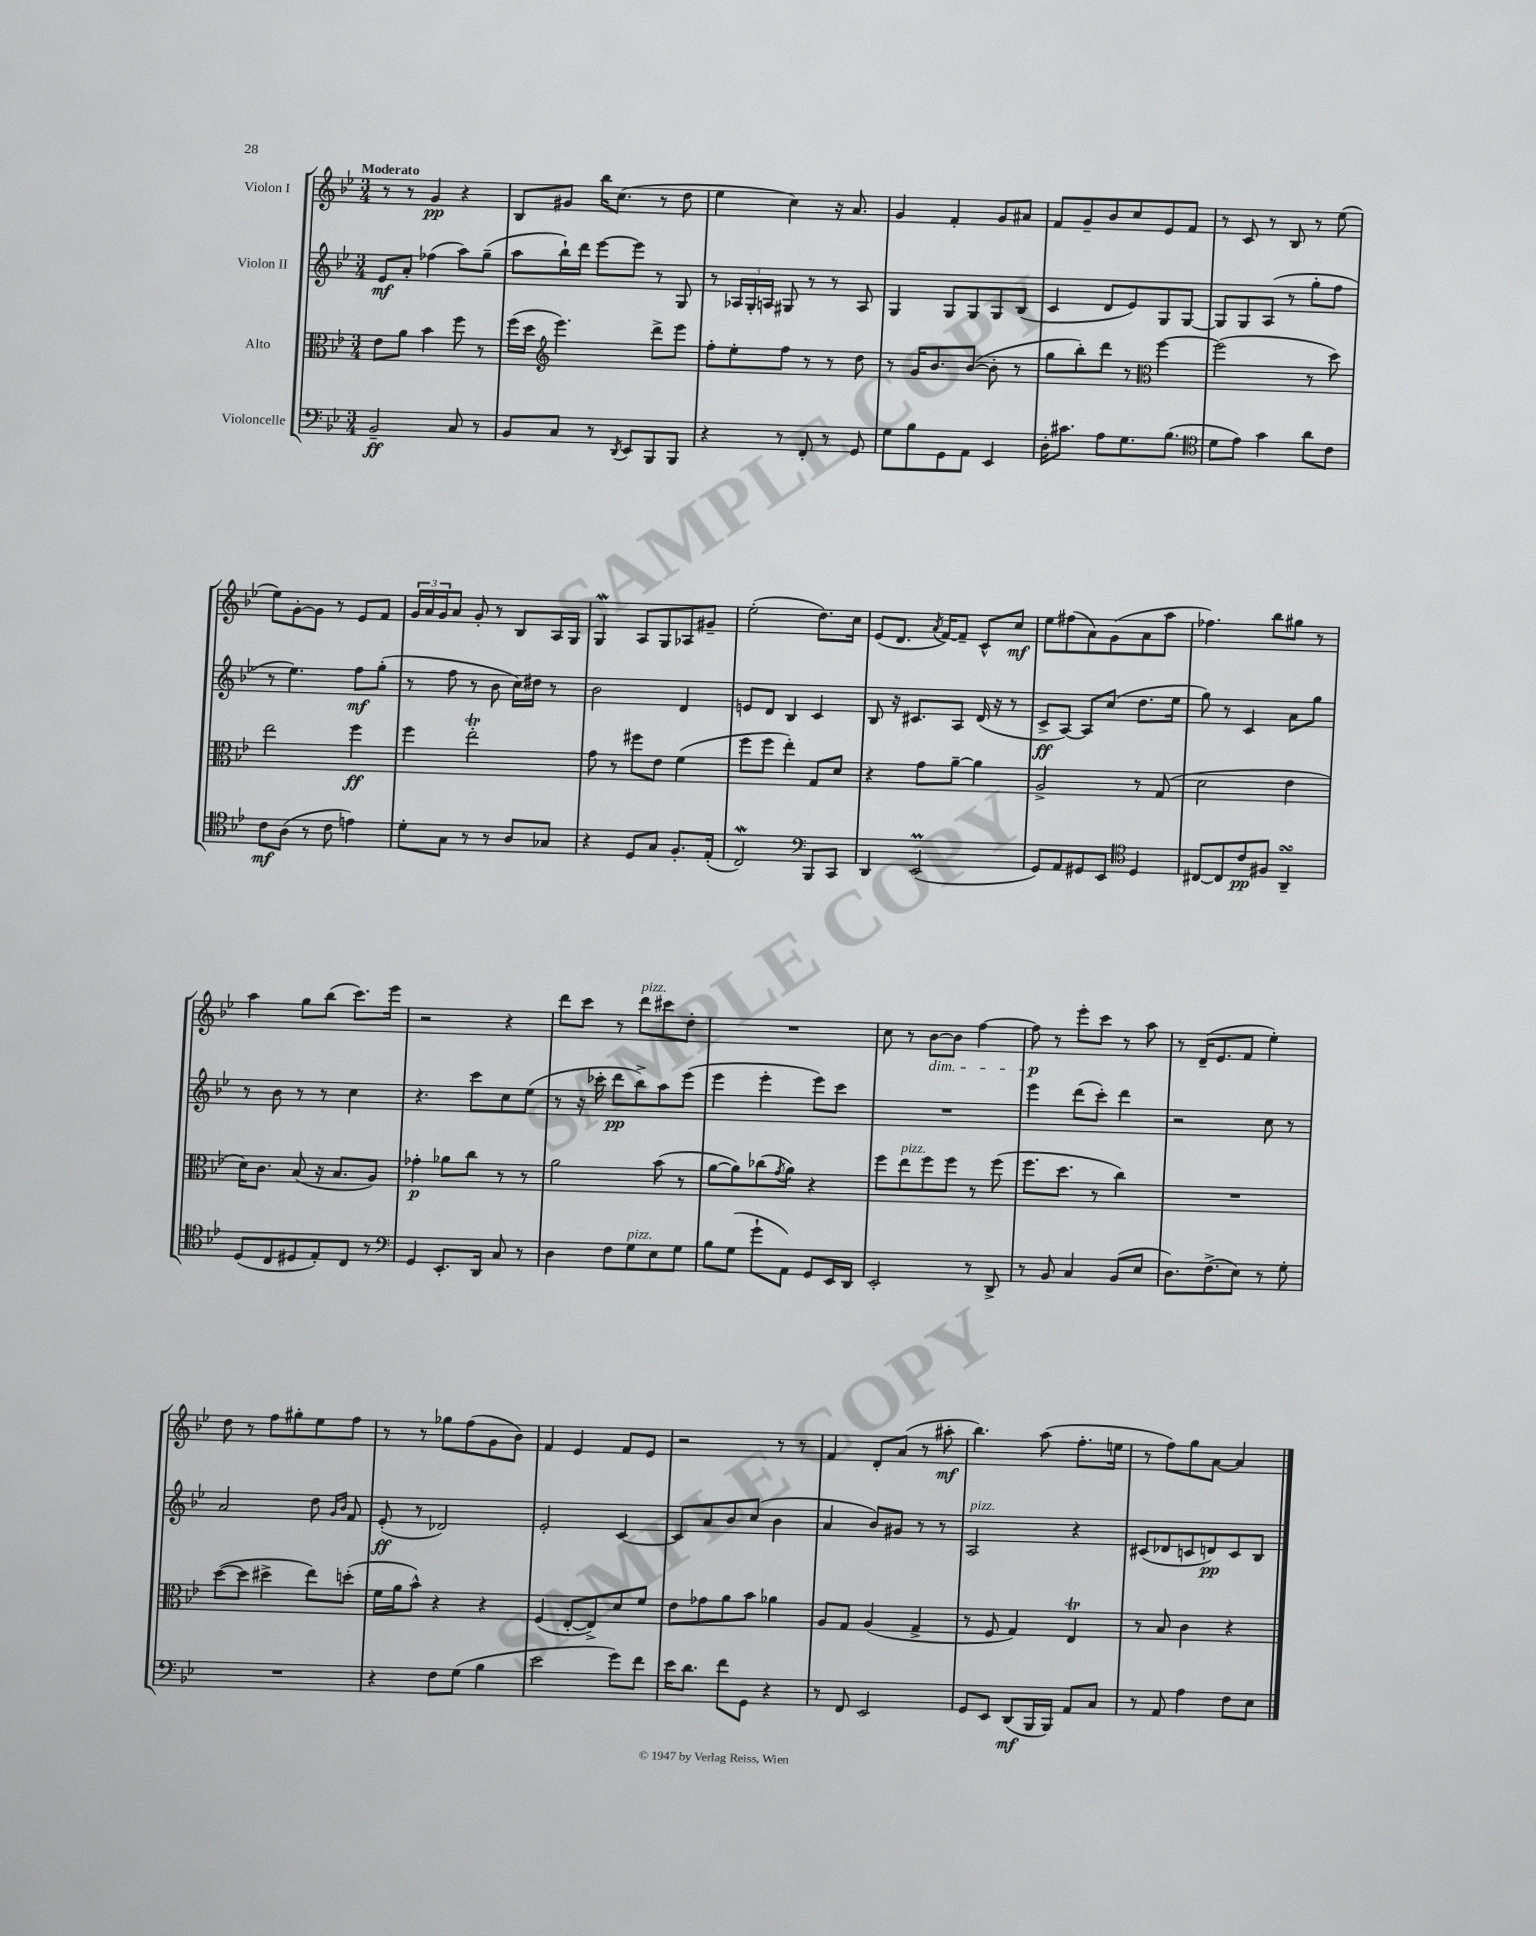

**kern	**kern	**kern	**kern
*staff4	*staff3	*staff2	*staff1
*clefF4	*clefC3	*clefG2	*clefG2
*k[b-e-]	*k[b-e-]	*k[b-e-]	*k[b-e-]
*M3/4	*M3/4	*M3/4	*M3/4
2BB-~/	8e-\L	8e-/L	8r
.	8a\J	8a'/J	8r
.	4b-\	(4ff-\	4g/
8C/	8ff\	8aa\L)	4r
8r	8r	(8gg~\J	.
=	=	=	=
8BB-/L	(16ff\LL	8aa\L	8B-/L
.	16dd\JJ	.	.
*	*clefG2	*	*
8C/J	4.eee-\)	16bb-`\L)	8g#/J
.	.	16ddd\JJ	.
8r	.	[8eee-\L	16bb-\LK
.	.	.	(8.cc\J
8qDD/	.	.	.
8EE-/L	.	8eee-\]J	.
8BBB-/	8ddd^\L	8r	8r
8BBB-/J	8eee-\J	8G/	8dd\
=	=	=	=
4r	8ff'\L	8r	4ee-\
.	8ee-'\	24A-/LL	.
.	.	24G'/	.
.	.	24A/JJ	.
8r	8ff\J	8G#/	4cc\)
8FF'/	8r	8r	.
8r	8r	8r	16r
.	.	.	8.a/
8GG/	8dd\	8A/	.
=	=	=	=
8G\L	8r	4G/	4g/
8B-\	16g/LK	.	.
.	8.b-/	.	.
8GG\	.	8G/L	4f'/
8AA\J	([8b-/J	8G/	.
4EE-/	8b-'\]	8G/	8g/L
.	8r	(8B-/J	8a#/J
=	=	=	=
16D'\LK	8gg\L	4c/	8f/L
8.c#\J	.	.	.
.	8bb-'\)	.	8g~/
8A\L	8ddd\J	8d/L	8b-/
8.G\	8r	8e-/)	8cc/
*	*clefC3	*	*
.	[4ff\	8G/	8e-/
(8.B-\J	.	.	.
.	.	[8G/J	8f/J
=	=	=	=
*clefC4	*	*	*
8d\L	(2ff\]	8G/]L	8r
8e-\J)	.	8G/	8c/
4g\	.	(8A/J	8r
.	.	8r	8B-/
8a\L	8r	8gg'\L	8r
8c\J	8dd\)	8ff\J	(8ee-\
=	=	=	=
8c\L	2ee-\	8r	8ee-\L)
(8A\J	.	4.ee-\)	[8g'\
8r	.	.	8g\]J
8c\	.	.	8r
4e\)	4ff\	8ff\L	8e-/L
.	.	(8gg'\J	8f/J
=	=	=	=
8d'\L	4ff\	8r	24g/LL
.	.	.	24a/
.	.	.	24g/J
8G\J	.	8ff\	8a/J
8r	2ee-'\	8r	8g'/
8r	.	8b-\	8r
8A/L	.	16cc\LL)	8B-/L
.	.	16dd#\JJ	.
8G-/J	.	8r	16A/L
.	.	.	16G/JJ
=	=	=	=
4r	8g\	2b-\	4G/
.	8r	.	.
8D/L	8ff#\L	.	8A/L
8G/J	8e-\J	.	8G/
8.F'/L	(4f\	4d/	8A-/
.	.	.	8g#~/J
(16E-'/Jk	.	.	.
=	=	=	=
2C/)	8ff\L	8e/L	(2ee-'\
.	8ff\J	8d/J	.
.	4ee-'\)	4B-/	.
*clefF4	*	*	*
8BBB-/L	8G/L	4c/	8.dd\L)
8CC/J	8d/J	.	.
.	.	.	16cc\Jk
=	=	=	=
4DD/	4r	8B-/	(8e-/L
.	.	16r	8.d/J
.	.	8.c#/L	.
(2EE-/	8g\L	.	.
.	.	.	8qa/
.	.	.	[16f/LK)
.	[8a~\J	8A/J	8f~/]J
.	4a\]	(16d/	8c^^/L
.	.	16r	.
.	.	8r	8cc/J
=	=	=	=
8GG/L)	2A^/	8c^/L	8ee-\L
8AA/	.	[8A/J)	(8ff#\
8GG#/	.	8A/]L	8a\)
8EE-/J	.	(8cc/J	(8g\
*clefC4	*	*	*
4D/	8r	8.dd\L	8a\
.	(8G/	.	8aa\J
.	.	16ee-\Jk	.
=	=	=	=
[8C#/L	2d\	8gg\)	4.ff-\)
8C#/]	.	8r	.
8c/	.	4c/	.
8F#/J	.	.	8bb-\L
4AA~/	4e-\	8a\L	8gg#\J
.	.	8gg\J	8r
=	=	=	=
(8D/L	16d\LK)	8r	4aa\
.	8.c\J	.	.
8C/	.	8b-\	.
8D#/	(8B-/	8r	8gg\L
8E-'/)	16r	8r	(8bb-\J
.	8.B-/L	.	.
8C/J	.	4cc\	8.ccc\L)
8r	8A/J)	.	.
.	.	.	16eee-\Jk
=	=	=	=
*clefF4	*	*	*
4GG/	4g-'\	4.r	2r
8.EE-'/L	8a-\L	.	.
.	8cc\J	8ccc\L	.
16DD/Jk	.	.	.
8C/	8r	8cc\	4r
8r	8r	(8ee-\J	.
=	=	=	=
4D\	2a\	8r	8ddd\L
.	.	16r	8ccc\J
.	.	16ccc-'\	.
8F\L	.	8ddd\L	8r
8G\	.	8bb-^\)	8ddd\L
8E-\	(8b-\	8aa\	8ccc#\
8G\J	8r	(8eee-\J	8dd'\J
=	=	=	=
8B-\L	[8a\L	4eee-\	2.r
(8G\J	8a\])	.	.
8g`\L	(8cc-\	4eee-'\	.
.	8qg/	.	.
8AA\J)	8a\J)	.	.
8GG/L	4r	8eee-\L)	.
16EE-/L	.	8ccc\J	.
16DD/JJ	.	.	.
=	=	=	=
2EE-'/	8ff\L	2.r	8cc\
.	8ee-\	.	8r
.	8ff\	.	[8b-\L
.	8ff\J	.	8b-\]J
8r	8r	.	[4ff\
8DD^/	(8ff\	.	.
=	=	=	=
8r	8.ff\L	4eee-\	8ff\]
8BB-/	.	.	8r
.	8.dd\J	.	.
4C/	.	(8ddd\L	8eee-'\L
.	8r	8ccc'\J)	8ccc\J
(8BB-/L	4cc\)	4ddd\	8r
8E-/J	.	.	8aa\
=	=	=	=
8.D\L)	2.r	2r	8r
.	.	.	(16d~/LK
(8.F^\	.	.	8.e-/
8E-\J)	.	.	8f/J
8r	.	8cc\	4ee-'\)
8G'\	.	8r	.
=	=	=	=
2.r	([8dd\L	2a/	8dd\
.	8dd\]J	.	8r
.	4dd#^\	.	8ff\L
.	.	.	8gg#'\
.	8ee-\L)	8dd\	8ee-\
.	.	16qqg/LL	.
.	.	16qqb-/JJ	.
.	(8dd'\J	8f/	8ff\J
=	=	=	=
4r	16f\LL	(8e-'/	8r
.	16a\J	.	.
.	8b-^^\J)	8r	8r
8F\L	4r	2d-/)	8gg-\L
(8G\J	.	.	(8ff\
4B-\	4r	.	8g\
.	.	.	8b-\J)
=	=	=	=
2e-\	(4F/	2e-'/	4f/
.	[8E-'/L	.	4e-/
.	8E-^/])	.	.
8g\L)	8d/	[4c/	8f/L
8f\J	8f/J	.	8e-/J
=	=	=	=
16e-\LK	8e-\L	8c/]L	2r
8.d\J	.	.	.
.	8g-\	8a/	.
8f\L	8a\	8b-/	.
8GG\J	8b-\J	(8cc/J	.
4r	4a-\	4b-\	8r
.	.	.	8r
=	=	=	=
8r	8A/L	4a/	4f/
8FF/	8G/J	.	.
2EE-/	(4A/	8b-/L)	8d'/L
.	.	8g#/J	(8a/J
.	4G^/	8r	8r
.	.	8r	8aa#'\
=	=	=	=
8GG/L	8r	2A/	4.bb-\)
8EE-/J	8F/	.	.
(8DD/L	4G/)	.	.
16BBB-/L	.	.	(8aa\
16BBB-/JJ)	.	.	.
8AA/L	4E-/	4r	8.ff'\L
8C/J	.	.	.
.	.	.	16ee\Jk
=	=	=	=
8r	8r	(8c#/L	8r
8AA/	8B-/	8d-/	8ff\L)
4A\	4c\	8c/	8gg\
.	.	8d/)	[8a\J
8F\L	4r	8c/	4a/]
8E-\J	.	8B-/J	.
==	==	==	==
*-	*-	*-	*-
